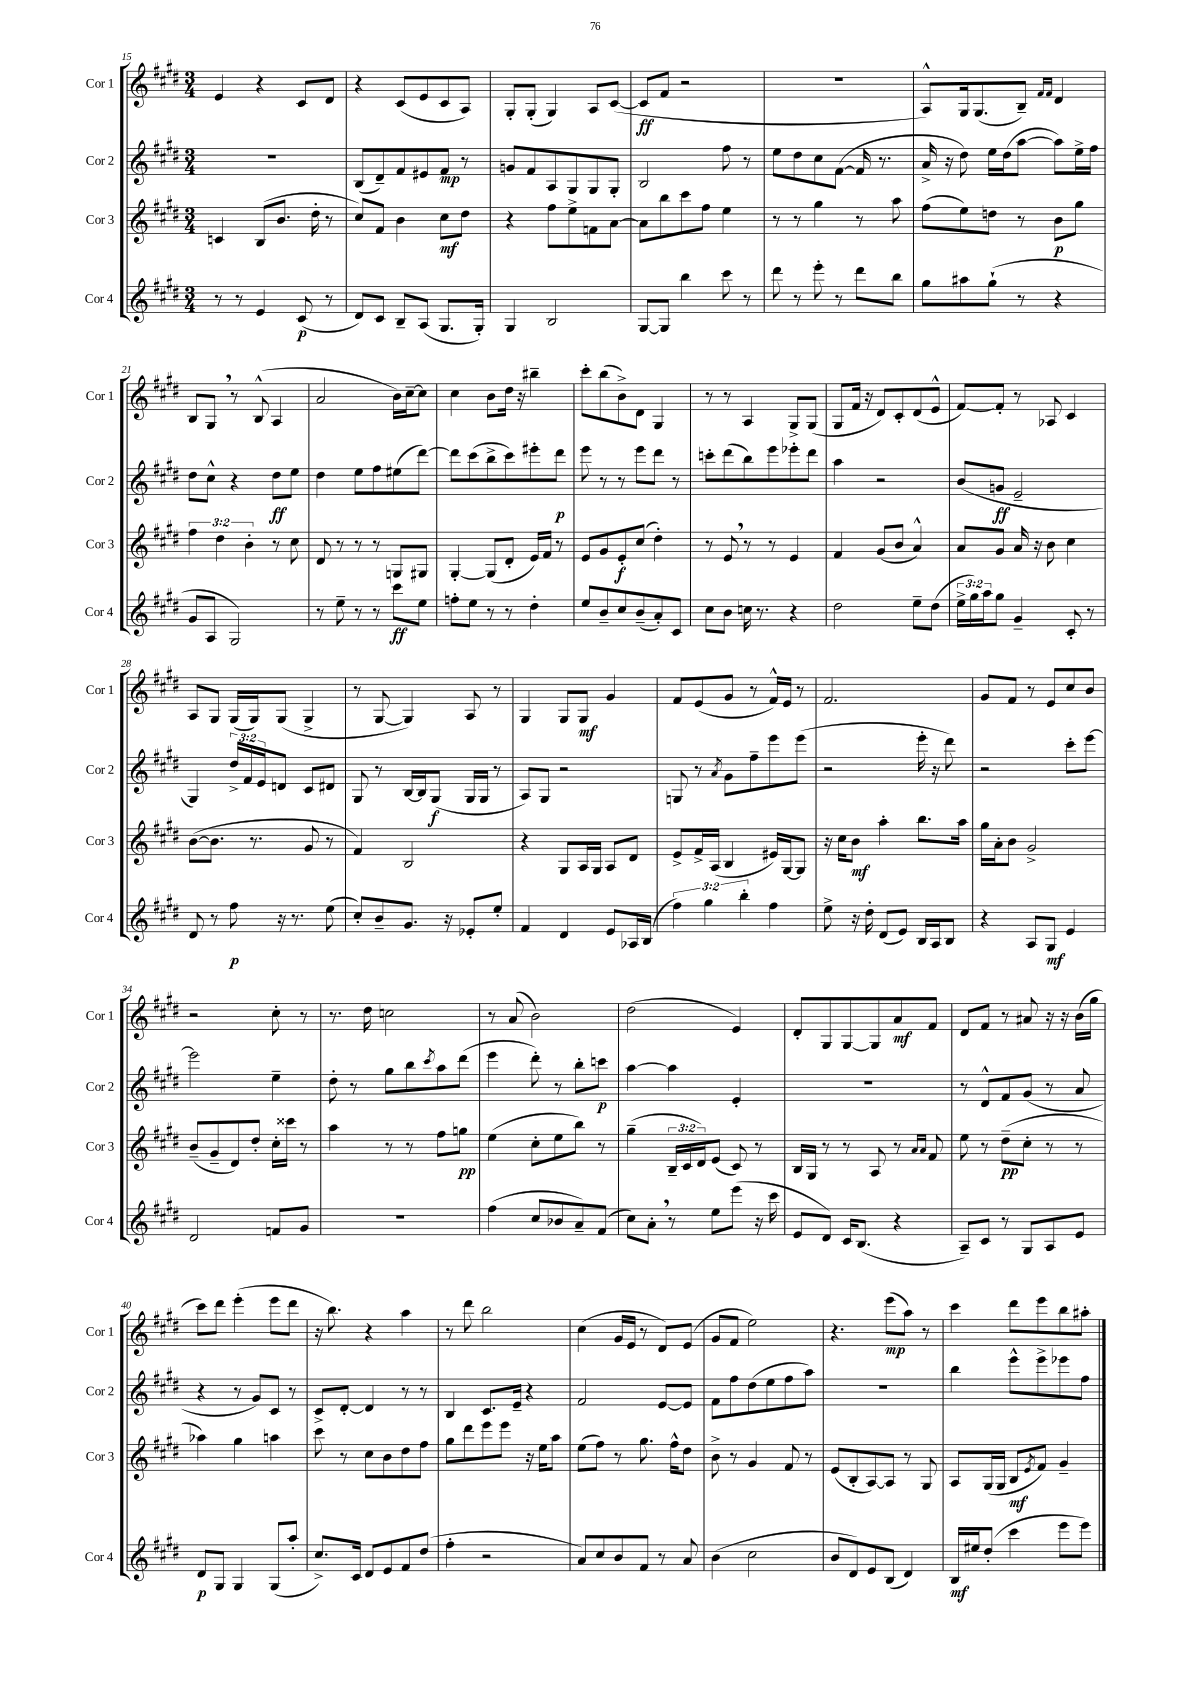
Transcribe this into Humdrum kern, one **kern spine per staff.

**kern	**kern	**kern	**kern
*staff4	*staff3	*staff2	*staff1
*clefG2	*clefG2	*clefG2	*clefG2
*k[f#c#g#d#]	*k[f#c#g#d#]	*k[f#c#g#d#]	*k[f#c#g#d#]
*M3/4	*M3/4	*M3/4	*M3/4
8r	4c	2.r	4e
8r	.	.	.
4e	(8B	.	4r
.	8.b	.	.
(8c#	.	.	8c#
.	16dd#'	.	.
8r	8r	.	8d#
=	=	=	=
8d#)	8cc#)	(8B	4r
8c#	8f#	8d#~)	.
8B~	4b	8f#	(8c#
(8A	.	8e#	8e
8.G#	8cc#	8f#	8c#
.	8dd#	8r	8A)
16G#')	.	.	.
=	=	=	=
4G#	4r	8g	8G#'
.	.	8f#	(8G#'
2B	8ff#	8A	4G#)
.	8ee^	8G#	.
.	8f	8G#	8A
.	[8a	8G#'	([8c#
=	=	=	=
[8G#	8a]	2B	8c#]
8G#]	8bb	.	8f#
4bb	8ccc#	.	2r
.	8ff#	.	.
8ccc#	4ee	8ff#	.
8r	.	8r	.
=	=	=	=
8ddd#	8r	8ee	2.r
8r	8r	8dd#	.
8eee'	4gg#	8cc#	.
8r	.	([8f#	.
8ddd#	8r	16f#]	.
.	.	8.r	.
8bb	8aa	.	.
=	=	=	=
8gg#	(8ff#	16a^	8A^^)
.	.	16r	.
8aa#	8ee)	8dd#)	16G#
.	.	.	(8.G#
(8gg#`	8dd	16ee	.
.	.	(16dd#	.
8r	8r	[8aa	8B~)
.	.	.	16qqf#
.	.	.	16qqf#
4r	8b	8aa])	4d#
.	8gg#	16ee^	.
.	.	16ff#	.
=	=	=	=
8g#	6ff#	8dd#	8B
8A	.	8cc#^^	8G#
.	6dd#	.	.
2G#)	.	4r	8r
.	6b'	.	.
.	.	.	(8B^^
.	8r	8dd#	4A
.	8cc#	8ee	.
=	=	=	=
8r	8d#	4dd#	2a
8ee~	8r	.	.
8r	8r	8ee	.
8r	8r	8ff#	.
8ccc#	8G	(8ee#	16b)
.	.	.	[16cc#~
8ee	8G#	[8ddd#)	8cc#]
=	=	=	=
8ff'	[4G#'	8ddd#]	4cc#
8ee	.	(8ccc#	.
8r	(8G#]	8bb^	8b
8r	8d#'	8ccc#)	16dd#
.	.	.	16r
4dd#'	16e)	8eee#'	4bb#~
.	16f#	.	.
.	8r	8ddd#	.
=	=	=	=
8ee	8e	8eee	8ccc#'
8b~	8g#	8r	(8bb
8cc#	8e'	8r	8b^)
(8b~	(8cc#	8eee	8d#
8a')	4dd#')	8ddd#	4G#
8c#	.	8r	.
=	=	=	=
8cc#	8r	8ccc'	8r
8b	8e	(8ddd#	8r
16cc	8r	8bb)	4A
8.r	.	.	.
.	8r	8eee	.
4r	4e	8eee-'	8G#^
.	.	8ddd#	(8G#
=	=	=	=
2dd#	4f#	4aa	8G#
.	.	.	16f#
.	.	.	16r
.	(8g#	2r	8d#)
.	8b	.	8c#'
8ee~	4a^^)	.	(8d#
(8dd#	.	.	8e^^
=	=	=	=
24ee^	8a	(8b	[8f#)
24gg#)	.	.	.
24aa	.	.	.
8gg#	8g#	8g	8f#']
4g#~	16a	2e~	8r
.	16r	.	.
.	8b	.	8A-
8c#'	4cc#	.	4c#
8r	.	.	.
=	=	=	=
8d#	([8b	4G#)	8A
8r	8.b]	.	8G#
8ff#	.	24dd#^	(16G#
.	.	24f#	.
.	8.r	.	16G#)
.	.	24e	.
16r	.	8d	(8G#
8.r	.	.	.
.	8g#	8c#	4G#^
(8ee	8r	8d#	.
=	=	=	=
8cc#')	4f#)	8G#	8r
8b~	.	8r	[8G#
8.g#	2B	[16B	4G#])
.	.	16B]	.
.	.	(8G#	.
16r	.	.	.
8e-'	.	16G#	8A
.	.	16G#	.
8ee'	.	8r	8r
=	=	=	=
4f#	4r	8A)	4G#
.	.	8G#	.
4d#	8G#	2r	8G#
.	16A	.	8G#
.	16G#	.	.
8e	8A	.	4g#
16A-	8d#	.	.
(16B	.	.	.
=	=	=	=
6ff#)	8e^	8G	8f#
.	16f#^	8r	(8e
6gg#	.	.	.
.	(16A	.	.
.	.	8qa	.
.	4B	8g#	8g#
6bb'	.	.	.
.	.	8ff#~	8r
4ff#	16e#)	8eee	16f#^^)
.	[16G#	.	16e
.	8G#]	(8eee	8r
=	=	=	=
8ee^	16r	2r	2.f#
.	16cc#	.	.
16r	8b	.	.
16dd#'	.	.	.
(8d#	4aa'	.	.
8e)	.	.	.
16B	8.bb	16eee'	.
16A	.	16r	.
8B	.	8ddd#)	.
.	16aa	.	.
=	=	=	=
4r	16gg#	2r	8g#
.	16a'	.	.
.	8b	.	8f#
8A	2g#^	.	8r
8G#	.	.	8e
4e	.	8ccc#'	8cc#
.	.	[8eee	8b
=	=	=	=
2d#	(8b~	2eee]	2r
.	8g#~	.	.
.	8d#)	.	.
.	8dd#'	.	.
8f	16cc#'	4ee~	8cc#'
.	16ccc##	.	.
8g#	8r	.	8r
=	=	=	=
2.r	4aa	8dd#'	8.r
.	.	8r	.
.	.	.	16dd#
.	8r	8gg#	2cc
.	8r	8bb	.
.	.	8qccc#	.
.	8ff#	8aa	.
.	8gg	(8ddd#	.
=	=	=	=
(4ff#	(4ee	4eee	8r
.	.	.	(8a
8cc#	8cc#'	8ddd#')	2b)
8b-	8ee	8r	.
8a~)	8bb)	8bb'	.
(8f#	8r	8ccc	.
=	=	=	=
8cc#)	(4gg#~	[4aa	(2dd#
8a'	.	.	.
8r	24B~	4aa]	.
.	24c#	.	.
.	24d#)	.	.
8ee	(8e	.	.
(8eee	8c#)	4e'	4e)
16r	8r	.	.
16ccc#	.	.	.
=	=	=	=
8e	16B	2.r	8d#'
.	16G#	.	.
8d#)	8r	.	8G#
16c#	8r	.	[8G#
(8.B	.	.	.
.	8A	.	8G#]
4r	8r	.	8a
.	16qqa	.	.
.	16qqa	.	.
.	8f#	.	8f#
=	=	=	=
8A~)	8ee	8r	8d#
8c#	8r	8d#^^	8f#
8r	(8dd#~	8f#	8r
8G#	8cc#'	(8g#	8a#
8A	8r	8r	16r
.	.	.	16r
8e	8r	8a	(16b
.	.	.	16gg#
=	=	=	=
8d#	4aa-)	4r	8ccc#)
8G#	.	.	8ddd#
4G#	4gg#	8r	(4eee'
.	.	8g#)	.
(8G#	4aa	8c#	8eee
8aa'	.	8r	8ddd#
=	=	=	=
8.cc#^)	8ccc#	8c#^	16r
.	.	.	8.bb)
.	8r	[8d#'	.
16c#	.	.	.
8d#	8cc#	4d#]	4r
8e	8b	.	.
8f#	8dd#	8r	4aa
(8dd#	8ff#	8r	.
=	=	=	=
4ff#'	8gg#	4B	8r
.	8ddd#	.	8ddd#
2r	8eee	8.c#	2bb
.	8eee	.	.
.	.	16e~	.
.	16r	4r	.
.	16ee	.	.
.	8aa	.	.
=	=	=	=
8a)	(8ee	2f#	(4cc#
8cc#	8ff#)	.	.
8b	8r	.	16g#
.	.	.	16e
8f#	8.gg#	.	8r
8r	.	[8e	8d#)
.	16ff#^^	.	.
8a	8dd#	8e]	(8e
=	=	=	=
(4b	8b^	8f#	8g#
.	8r	8ff#	8f#
2cc#	4g#	(8dd#	2ee)
.	.	8ee	.
.	8f#	8ff#	.
.	8r	8aa)	.
=	=	=	=
8b	(8e	2.r	4.r
8d#)	8B'	.	.
8e	[8A)	.	.
(8B	8A]	.	(8eee
4d#)	8r	.	8aa)
.	8G#	.	8r
=	=	=	=
16B	8A	4bb	4ccc#
16ee#	.	.	.
(8dd#'	(16G#	.	.
.	16G#	.	.
4ccc#	8B	8eee^^	8ddd#
.	8qe	.	.
.	8f#)	8eee^	8eee
8eee	4g#~	8eee-	8bb
8eee)	.	8ff#	8aa#'
==	==	==	==
*-	*-	*-	*-
